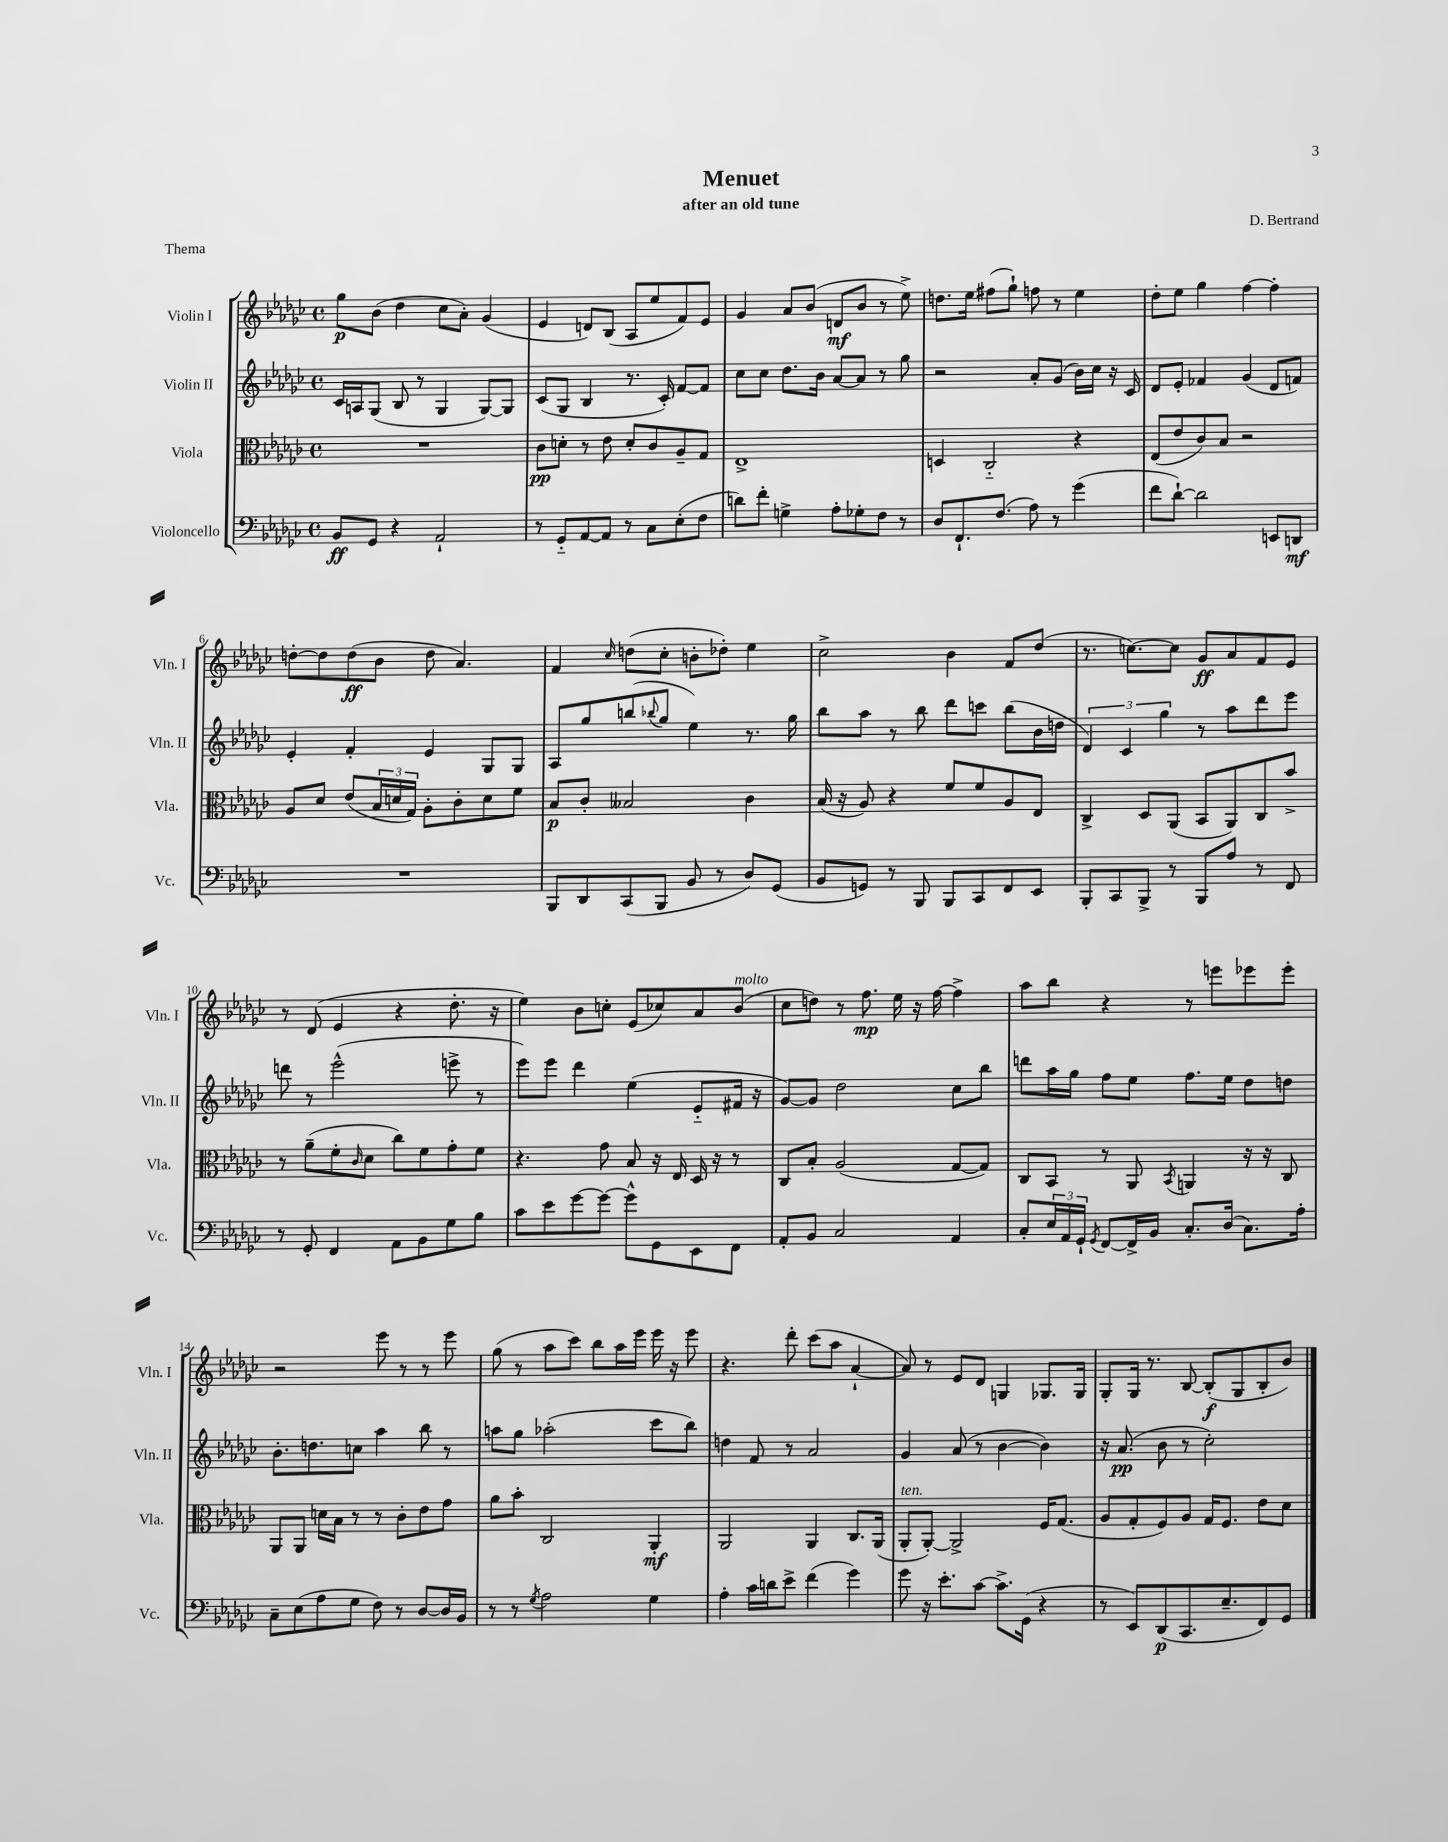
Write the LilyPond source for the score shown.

\header { title = "Menuet" composer = "D. Bertrand" subtitle = "after an old tune" piece = "Thema" }
<<
\new StaffGroup <<
\new Staff = "s0" \with { instrumentName = "Violin I" shortInstrumentName = "Vln. I" } {
    \clef treble \key ges \major \defaultTimeSignature \time 4/4
    ges''8\p bes'8( des''4 ces''8 aes'8-.) ges'4( |
    ees'4 d'8) bes8( aes8 ees''8 f'8) ees'8 |
    ges'4 aes'8 bes'8( d'8\mf bes'8 r8 ees''8->) |
    d''8. ees''16 fis''8( ges''8-!) f''8 r8 ees''4 |
    des''8-. ees''8 ges''4 f''4~ f''4-. |
    d''8~-. d''8 d''8\ff( bes'8 d''8 aes'4.) |
    f'4 \grace { ces''16 } d''8( ces''8-. b'8-. des''8-.) ees''4 |
    ces''2-> bes'4 f'8 des''8( |
    r8. c''8.~) c''8 ges'8\ff aes'8 f'8 ees'8 |
    r8 des'8( ees'4 r4 des''8.-. r16 |
    ees''4) bes'8 c''8-. ees'8( ces''8) aes'8 bes'8^\markup { \italic "molto" }( |
    ces''8 d''8) r8 f''8.\mp ees''16 r16 f''16~ f''4-> |
    aes''8 bes''8 r4 r8 e'''8 ees'''8 ees'''8-. |
    r2 ees'''8 r8 r8 ees'''8 |
    ges''8( r8 aes''8 ces'''8) bes''8 aes''16 ees'''16 ees'''16 r16 ees'''8 |
    r4. des'''8-. ces'''8( aes''8 aes'4~-! |
    aes'8) r8 ees'8 des'8 g4 ges8. ges16 |
    ges8-. ges16 r8. bes8~ bes8-.\f( ges8 bes8-. bes'8) \bar "|." |
}
\new Staff = "s1" \with { instrumentName = "Violin II" shortInstrumentName = "Vln. II" } {
    \clef treble \key ges \major \defaultTimeSignature \time 4/4
    ces'16 a16 ges8( bes8 r8 ges4 ges8~) ges8 |
    ces'8( ges8 bes4 r8. ces'16-.) f'8~ f'8 |
    ces''8 ces''8 des''8. bes'16 aes'8~ aes'8 r8 ges''8 |
    r2 aes'8-. ges'8( bes'16) ces''16 r16 ces'16 |
    des'8 ees'8-. fes'4 ges'4( des'8 f'8) |
    ees'4-. f'4-. ees'4 ges8 ges8 |
    aes8 ges''8 b''8( \appoggiatura { bes''8 } ges''8 ees''4) r8. ges''16 |
    bes''8 aes''8 r8 bes''8 des'''8 c'''8 bes''8( bes'16 d''16 |
    \tuplet 3/2 { des'4) ces'4 ges''4 } r8 aes''8 des'''8 ees'''8 |
    d'''8 r8 ees'''2-^( e'''8-> r8 |
    ees'''8) ees'''8 des'''4 ees''4( ees'8-_ fis'16 r16 |
    ges'8~) ges'8 des''2 ces''8 bes''8 |
    d'''8 aes''16 ges''16 f''8 ees''8 f''8. ees''16 des''8 d''8 |
    bes'8.-. d''8. c''8 aes''4 bes''8 r8 |
    a''8 ges''8 aes''2-.( ces'''8 bes''8) |
    d''4 f'8 r8 aes'2 |
    ges'4 aes'8( r8 bes'4~ bes'4) |
    r16 aes'8.\pp( bes'8 r8 ces''2-.) \bar "|." |
}
\new Staff = "s2" \with { instrumentName = "Viola" shortInstrumentName = "Vla." } {
    \clef alto \key ges \major \defaultTimeSignature \time 4/4
    R1 |
    ces'8\pp d'8-. r8 ees'8 d'8-. ces'8 aes8-- ges8 |
    ees1-> |
    d4 ces2-_ r4 |
    ees8( ees'8 ces'8) bes8 r2 |
    aes8 des'8 ees'8( \tuplet 3/2 { bes16 d'16 ges16) } aes8-. ces'8-. d'8 f'8 |
    bes8\p ces'8-. beses2 ces'4 |
    bes16( r16 aes8) r4 f'8 f'8 aes8 ees8 |
    ces4-> des8 aes,8( bes,8 aes,8) ces8 bes'8-> |
    r8 aes'8--( f'8-. \grace { ces'16 } des'8 ces''8) f'8 ges'8-. f'8 |
    r4. ges'8 bes8 r16 ees16 des16 r16 r8 |
    ces8 bes8-. aes2( ges8~ ges8) |
    ces8 bes,8 r8 aes,8 \acciaccatura { bes,8 } a,4 r16 r16 ces8 |
    aes,8 aes,8 d'16 bes16 r8 r8 ces'8-. ees'8 ges'8 |
    aes'8 bes'8-. ces2 aes,4-.\mf |
    aes,2 aes,4 ces8. aes,16( |
    aes,8-.^\markup { \italic "ten." } aes,8~-.) aes,2-> f16 ges8.( |
    aes8 ges8-. f8) aes8 ges16 f8. ees'8 des'8 \bar "|." |
}
\new Staff = "s3" \with { instrumentName = "Violoncello" shortInstrumentName = "Vc." } {
    \clef bass \key ges \major \defaultTimeSignature \time 4/4
    bes,8\ff ges,8 r4 aes,2-! |
    r8 ges,8-_ aes,8~ aes,8 r8 ces8 ees8-.( f8 |
    d'8) f'8-. g4-> aes8-. ges8-. f8 r8 |
    des8 f,8.-! f8.( aes8) r8 ges'4( |
    f'8 des'8~-!) des'2 e,8 d,8\mf |
    R1 |
    bes,,8 des,8 ces,8( bes,,8 bes,8 r8 des8) ges,8( |
    bes,8 g,8) r8 bes,,8 bes,,8 ces,8 f,8 ees,8 |
    bes,,8-. ces,8 bes,,8-> r8 bes,,8 aes8 r8 f,8 |
    r8 ges,8-. f,4 aes,8 bes,8 ges8 bes8 |
    ces'8 ees'8 ges'8~ ges'8~ ges'8-^ ges,8 ees,8 f,8 |
    aes,8-. bes,8 ces2 aes,4 |
    ces8-. \tuplet 3/2 { ees16 aes,16 ges,16-! } \acciaccatura { ges,8 } f,8~ f,16-> bes,16 ces8.-. des16( ces8.) aes16-. |
    ces8-- ees8( aes8 ges8 f8) r8 des8~ des16 bes,16 |
    r8 r8 \acciaccatura { ges8 } aes2 ges4 |
    aes4-. ces'16 d'16 ees'8-> f'4( ges'4) |
    ges'8 r16 ees'8.-. ces'8~ ces'8.-> ges,16( r4 |
    r8 ees,8) des,8\p( ces,8. ees8.-- f,8) ges,8 \bar "|." |
}
>>
>>
